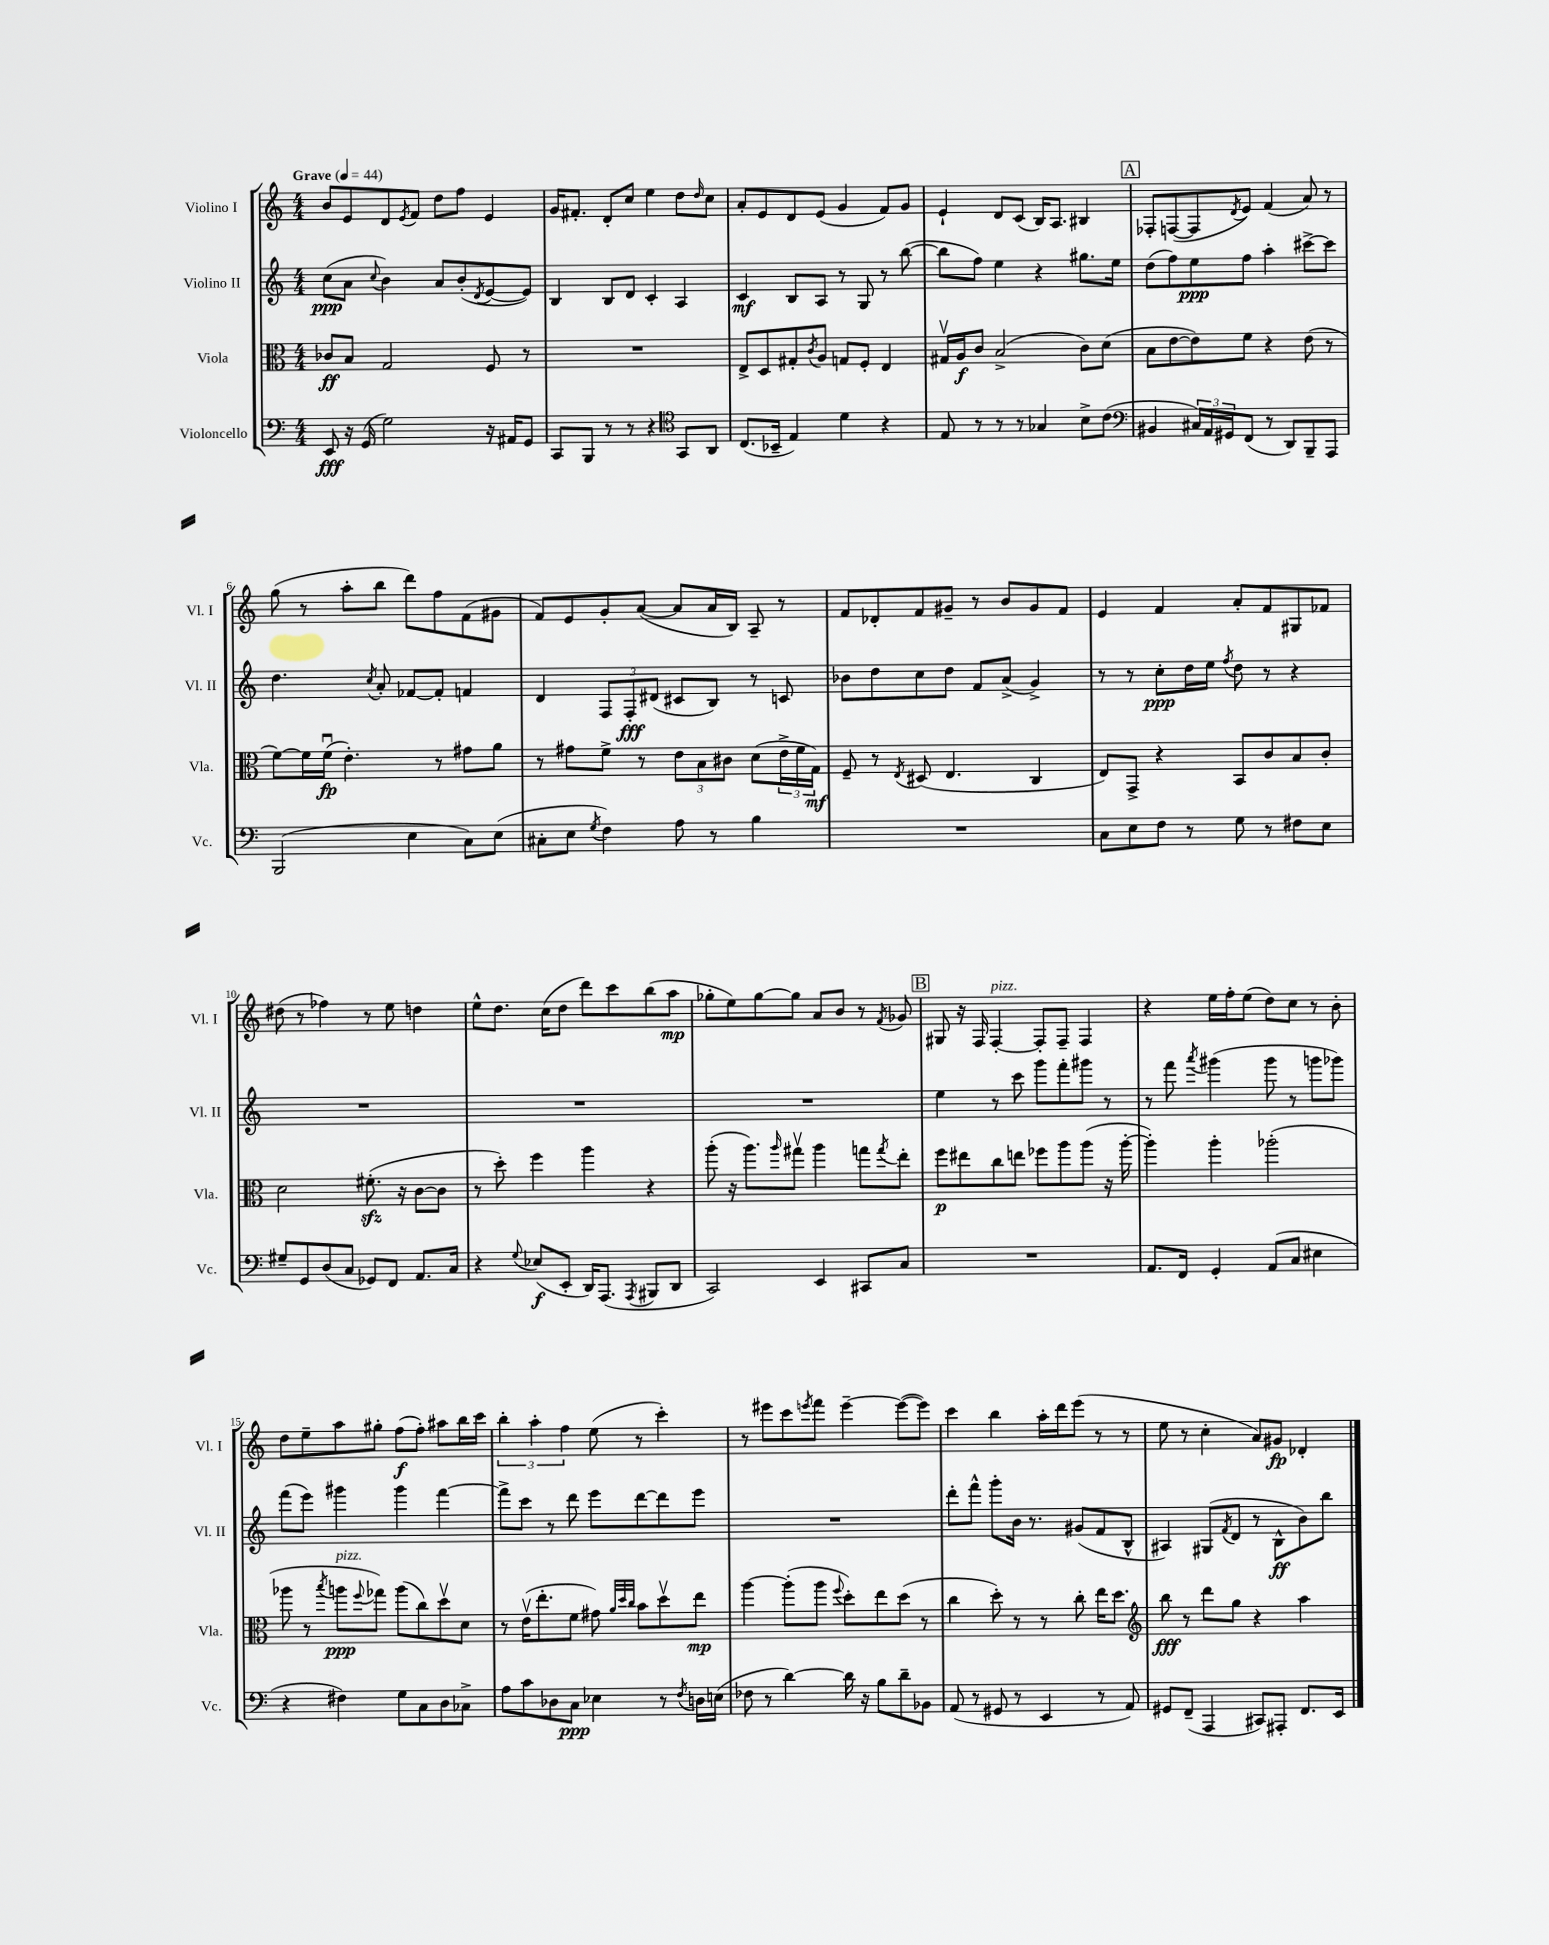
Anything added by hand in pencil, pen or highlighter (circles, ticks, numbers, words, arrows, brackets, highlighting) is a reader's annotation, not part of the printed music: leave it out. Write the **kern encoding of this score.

**kern	**dynam	**kern	**dynam	**kern	**dynam	**kern	**dynam
*part4	*part4	*part3	*part3	*part2	*part2	*part1	*part1
*staff4	*staff4	*staff3	*staff3	*staff2	*staff2	*staff1	*staff1
*I"Violoncello	*	*I"Viola	*	*I"Violino II	*	*I"Violino I	*
*I'Vc.	*	*I'Vla.	*	*I'Vl. II	*	*I'Vl. I	*
*clefF4	*	*clefC3	*	*clefG2	*	*clefG2	*
*k[]	*	*k[]	*	*k[]	*	*k[]	*
*M4/4	*	*M4/4	*	*M4/4	*	*M4/4	*
*MM44	*	*MM44	*	*MM44	*	*MM44	*
=1	=1	=1	=1	=1	=1	=1	=1
!	!	!	!	!	!	!LO:TX:a:B:t=Grave	!
8EE/	fff	8c-X/L	ff	(8cc\L	ppp	8b/L	.
16r	.	8B/J	.	8a\J	.	8e/	.
(16GG/	.	.	.	.	.	.	.
.	.	.	.	8qqcc/	.	.	.
2G\)	.	2G/	.	4b\)	.	8d/	.
.	.	.	.	.	.	8qe/	.
.	.	.	.	.	.	8f/J	.
.	.	.	.	8a/L	.	8dd\L	.
.	.	.	.	(8b'/	.	8ff\J	.
.	.	.	.	8qd/	.	.	.
16r	.	8F/	.	[8e/	.	4e/	.
16AA#X/KL	.	.	.	.	.	.	.
8GG/J	.	8r	.	8e/J])	.	.	.
=2	=2	=2	=2	=2	=2	=2	=2
8CC/L	.	1r	.	4B/	.	16g/KL	.
.	.	.	.	.	.	8.f#X'/J	.
8BBB/J	.	.	.	.	.	.	.
8r	.	.	.	8B/L	.	8d'/L	.
8r	.	.	.	8d/J	.	8cc/J	.
4r	.	.	.	4c'/	.	4ee\	.
*clefC4	*	*	*	*	*	*	*
8GG/L	.	.	.	4A/	.	8dd\L	.
.	.	.	.	.	.	16qqdd/	.
8AA/J	.	.	.	.	.	8cc\J	.
=3	=3	=3	=3	=3	=3	=3	=3
(8.C/L	.	8E^/L	.	4c/	mf	8a'/L	.
.	.	8D/	.	.	.	8e/	.
16BB-X~/Jk	.	.	.	.	.	.	.
4E/)	.	8G#X'/	.	8B/L	.	8d/	.
.	.	8qc/	.	.	.	.	.
.	.	8A/J	.	8A/J	.	(8e/J	.
4d\	.	8Gn/L	.	8r	.	4g/	.
.	.	8F'/J	.	8G/	.	.	.
4r	.	4E/	.	8r	.	8f/L)	.
.	.	.	.	([8bb\	.	8g/J	.
=4	=4	=4	=4	=4	=4	=4	=4
8E/	.	16G#Xv/LL	.	8bb\L]	.	4e`/	.
.	.	16A/J	f	.	.	.	.
8r	.	8c/J	.	8ff\J)	.	.	.
8r	.	(2B^/	.	4ee\	.	8d/L	.
8r	.	.	.	.	.	(8c/J	.
4G-X/	.	.	.	4r	.	16B/KL)	.
.	.	.	.	.	.	8.A/J	.
8B^\L	.	8c\L)	.	8.gg#X\L	.	4B#X/	.
(8c\J	.	(8d\J	.	.	.	.	.
.	.	.	.	16ee\Jk	.	.	.
!!LO:REH:place=s1:t=A
=5	=5	=5	=5	=5	=5	=5	=5
*clefF4	*	*	*	*	*	*	*
4BB#X/	.	8B\L	.	(8dd\L	.	8F-X'/L	.
.	.	[8e\	.	8ff\)	.	([8Fn/	.
24C#X/LL)	.	8e\])	.	8ee\	ppp	8F/]	.
24AA/	.	.	.	.	.	.	.
24GG#X/J	.	.	.	.	.	.	.
.	.	.	.	.	.	8qd/	.
(8FF/J	.	8f\J	.	8ff\J	.	8e/J)	.
8r	.	4r	.	4aa'\	.	(4f/	.
8DD/L)	.	.	.	.	.	.	.
8BBB~/	.	(8e\	.	[8ccc#X^\L	.	8a/)	.
8AAA/J	.	8r	.	8ccc#\J]	.	8r	.
!!LO:LB:g=z
=6	=6	=6	=6	=6	=6	=6	=6
(2BBB/	.	[8f\L)	.	4.dd\	.	(8gg\	.
.	.	16f\L]	.	.	.	8r	.
.	.	(16fu\JJ	fp	.	.	.	.
.	.	4.e'\)	.	.	.	8aa'\L	.
.	.	.	.	8qcc/	.	.	.
.	.	.	.	8a'/	.	8bb\J	.
4E\	.	.	.	[8f-X/L	.	8ddd\L)	.
.	.	8r	.	8f-'/J]	.	8ff\	.
8C\L)	.	8g#X\L	.	4fn/	.	(8f\	.
(8E\J	.	8a\J	.	.	.	8g#X\J	.
=7	=7	=7	=7	=7	=7	=7	=7
8C#X'\L	.	8r	.	4d/	.	8f/L)	.
8E\J	.	8g#X\L	.	.	.	8e/	.
8qG/	.	.	.	.	.	.	.
4F\)	.	8f^\J	.	12F/L	.	8g'/	.
.	.	.	.	12F'/	fff	.	.
.	.	8r	.	.	.	([8a/J	.
.	.	.	.	(12d#X/J	.	.	.
8A\	.	12e\L	.	8c#X/L	.	8a/L]	.
.	.	12B\	.	.	.	.	.
8r	.	.	.	8B/J)	.	16a/L	.
.	.	12c#X\J	.	.	.	.	.
.	.	.	.	.	.	16B/JJ)	.
4B\	.	(8d\L	.	8r	.	8A~/	.
.	.	24e^\L	.	8cn/	.	8r	.
.	.	24f\	.	.	.	.	.
.	.	24G\JJ)	mf	.	.	.	.
=8	=8	=8	=8	=8	=8	=8	=8
1r	.	8F~/	.	8b-X\L	.	8f/L	.
.	.	8r	.	8dd\	.	8d-X'/	.
.	.	8qE/	.	.	.	.	.
.	.	(8D#X/	.	8cc\	.	8f/	.
.	.	4.E/	.	8dd\J	.	8g#X~/J	.
.	.	.	.	8f/L	.	8r	.
.	.	.	.	(8a^/J	.	8b/L	.
.	.	4C/	.	4g^/)	.	8g#/	.
.	.	.	.	.	.	8f/J	.
=9	=9	=9	=9	=9	=9	=9	=9
8C\L	.	8E/L)	.	8r	.	4e/	.
8E\	.	8GG^/J	.	8r	.	.	.
8F\J	.	4r	.	8cc'\L	ppp	4f/	.
8r	.	.	.	16dd\L	.	.	.
.	.	.	.	16ee\JJ	.	.	.
.	.	.	.	8qff/	.	.	.
8G\	.	8BB/L	.	8dd\	.	8a'/L	.
8r	.	8c/	.	8r	.	8f/	.
8F#X\L	.	8B/	.	4r	.	8G#X/	.
8E\J	.	8c'/J	.	.	.	8f-X/J	.
!!LO:LB:g=z
=10	=10	=10	=10	=10	=10	=10	=10
8G#X~/L	.	2d\	.	1r	.	(8dd#X\	.
8GG/	.	.	.	.	.	8r	.
(8D/	.	.	.	.	.	4ff-X\)	.
8C/J	.	.	.	.	.	.	.
8GG-X/L)	.	(8.f#Xzz'\	.	.	.	8r	.
8FF/J	.	.	.	.	.	8ee\	.
.	.	16r	.	.	.	.	.
8.AA/L	.	[8c\L	.	.	.	4ddn\	.
.	.	8c\J]	.	.	.	.	.
16C/Jk	.	.	.	.	.	.	.
=11	=11	=11	=11	=11	=11	=11	=11
4r	.	8r	.	1r	.	8ee^^\L	.
.	.	8dd'\)	.	.	.	8.dd\J	.
8qqG/	.	.	.	.	.	.	.
(8E-X/L	f	4ff\	.	.	.	.	.
.	.	.	.	.	.	(16cc\KL	.
8EE'/J	.	.	.	.	.	8dd\J	.
16DD/KL)	.	4aa\	.	.	.	8ddd\L)	.
(8.AAA/J	.	.	.	.	.	.	.
.	.	.	.	.	.	8ccc\	.
8qAAA/	.	.	.	.	.	.	.
8BBB#X/L	.	4r	.	.	.	(8bb\	.
8DD/J	.	.	.	.	.	8aa\J	mp
=12	=12	=12	=12	=12	=12	=12	=12
2CC/)	.	(8aa'\	.	1r	.	8gg-X'\L	.
.	.	16r	.	.	.	8ee\)	.
.	.	8.aa\L)	.	.	.	.	.
.	.	.	.	.	.	[8gg-\	.
.	.	16qqaa/	.	.	.	.	.
.	.	8gg#Xv\J	.	.	.	8gg-\J]	.
4EE/	.	4aa\	.	.	.	8a/L	.
.	.	.	.	.	.	8b/J	.
8CC#X/L	.	8ggn\L	.	.	.	8r	.
.	.	8qgg/	.	.	.	8qf/	.
8C/J	.	8ee'\J	.	.	.	8g-X/	.
!!LO:REH:place=s1:t=B
=13	=13	=13	=13	=13	=13	=13	=13
1r	.	8ff\L	p	4ee\	.	8G#X/	.
.	.	8ee#X\	.	.	.	16r	.
.	.	.	.	.	.	16F/	.
!	!	!	!	!	!	!LO:TX:a:i:t=pizz.	!
.	.	8cc\	.	8r	.	[4F'/	.
.	.	8een\J	.	8ccc\	.	.	.
.	.	8ff-X\L	.	8ggg\L	.	8F'/L]	.
.	.	8aa\	.	8fff'\	.	8F~/J	.
.	.	(8aa\J	.	8ggg#X\J	.	4F/	.
.	.	16r	.	8r	.	.	.
.	.	[16aa'\	.	.	.	.	.
=14	=14	=14	=14	=14	=14	=14	=14
8.AA/L	.	4aa'\])	.	8r	.	4r	.
.	.	.	.	8fff\	.	.	.
16FF/Jk	.	.	.	.	.	.	.
.	.	.	.	8qaaa/	.	.	.
4GG'/	.	4aa'\	.	(4ggg#X\	.	16ee\LL	.
.	.	.	.	.	.	16ff'\J	.
.	.	.	.	.	.	(8ee\J	.
(8AA/L	.	(2aa-X'\	.	8ggg#\	.	8dd\L)	.
8C/J	.	.	.	8r	.	8cc\J	.
4E#X\	.	.	.	8gggn\L	.	8r	.
.	.	.	.	8ggg-X\J)	.	8b'\	.
!!LO:LB:g=z
=15	=15	=15	=15	=15	=15	=15	=15
4r	.	8aa-X\	.	(8fff\L	.	8dd\L	.
.	.	8r	.	8eee\J)	.	8ee~\	.
.	.	8qbb/	.	.	.	.	.
!	!	!LO:TX:a:i:t=pizz.	!	!	!	!	!
4F#X\)	.	8aan\L	ppp	4ggg#X\	.	8aa\	.
.	.	8qqff/	.	.	.	.	.
.	.	8gg-X\J)	.	.	.	8gg#X'\J	.
8G\L	.	(8aa\L	.	4ggg#\	.	(8ff\L	f
8C\	.	8cc\)	.	.	.	8ff'\J)	.
8D\	.	8ddv\	.	[4fff\	.	8aa#X\L	.
8C-X^\J	.	8d\J	.	.	.	16bb\L	.
.	.	.	.	.	.	16ccc\JJ	.
=16	=16	=16	=16	=16	=16	=16	=16
8A\L	.	8r	.	8fff^\L]	.	6bb'\	.
8c\	.	(16ev\KL	.	8ccc\J	.	.	.
.	.	.	.	.	.	6aa'\	.
.	.	8.ee'\	.	.	.	.	.
8D-X\	.	.	.	8r	.	.	.
.	.	.	.	.	.	6ff\	.
8C\J	ppp	8f\J	.	8ddd\	.	.	.
4E-X\	.	8g#X\)	.	8eee\L	.	(8ee\	.
.	.	32qqa/LLL	.	.	.	.	.
.	.	32qqdd/	.	.	.	.	.
.	.	32qqcc/JJJ	.	.	.	.	.
.	.	8b\L	.	[8ddd\	.	8r	.
8r	.	8ddv\	.	8ddd\]	.	4ccc'\)	.
8qF/	.	.	.	.	.	.	.
16Dn\LL	.	8ee\J	mp	8eee\J	.	.	.
(16En\JJ	.	.	.	.	.	.	.
=17	=17	=17	=17	=17	=17	=17	=17
8F-X\	.	[4aa\	.	1r	.	8r	.
8r	.	.	.	.	.	8eee#X\L	.
[4d\)	.	(8aa'\L]	.	.	.	8ccc\	.
.	.	.	.	.	.	8qeeen/	.
.	.	8aa\J	.	.	.	8fff\J	.
.	.	8qqff/	.	.	.	.	.
16d\]	.	8dd'\L)	.	.	.	[4eee~\	.
16r	.	.	.	.	.	.	.
8B\L	.	8ee\	.	.	.	.	.
8d~\	.	(8dd\J	.	.	.	(8eee\L_	.
8BB-X\J	.	8r	.	.	.	8eee\J])	.
=18	=18	=18	=18	=18	=18	=18	=18
(8AA/	.	4cc\	.	8ddd'\L	.	4ccc\	.
8r	.	.	.	8fff^^\J	.	.	.
8GG#X/	.	8dd'\)	.	8ggg'\L	.	4bb\	.
8r	.	8r	.	16b\Jk	.	.	.
.	.	.	.	8.r	.	.	.
4EE/	.	8r	.	.	.	16aa'\LL	.
.	.	.	.	.	.	16ddd\J	.
.	.	8cc'\	.	(8g#X/L	.	(8eee\J	.
8r	.	16ee\KL	.	8f/	.	8r	.
.	.	8.dd\J	.	.	.	.	.
8AA/)	.	.	.	8B^^/J	.	8r	.
=19	=19	=19	=19	=19	=19	=19	=19
*	*	*clefG2	*	*	*	*	*
8GG#X/L	.	8bb\	fff	4A#X/)	.	8ee\	.
(8FF~/J	.	8r	.	.	.	8r	.
4AAA/	.	8ddd\L	.	(8G#X/L	.	4cc'\	.
.	.	.	.	8qf/	.	.	.
.	.	8gg\J	.	8d/J	.	.	.
8CC#X/L)	.	4r	.	8r	.	8a/L)	.
8AAA#X'/J	.	.	.	8B^^\L	ff	8g#X/J	fp
8.FF/L	.	4aa\	.	8b\)	.	4d-X'/	.
.	.	.	.	8bb\J	.	.	.
16EE/Jk	.	.	.	.	.	.	.
==	==	==	==	==	==	==	==
*-	*-	*-	*-	*-	*-	*-	*-
